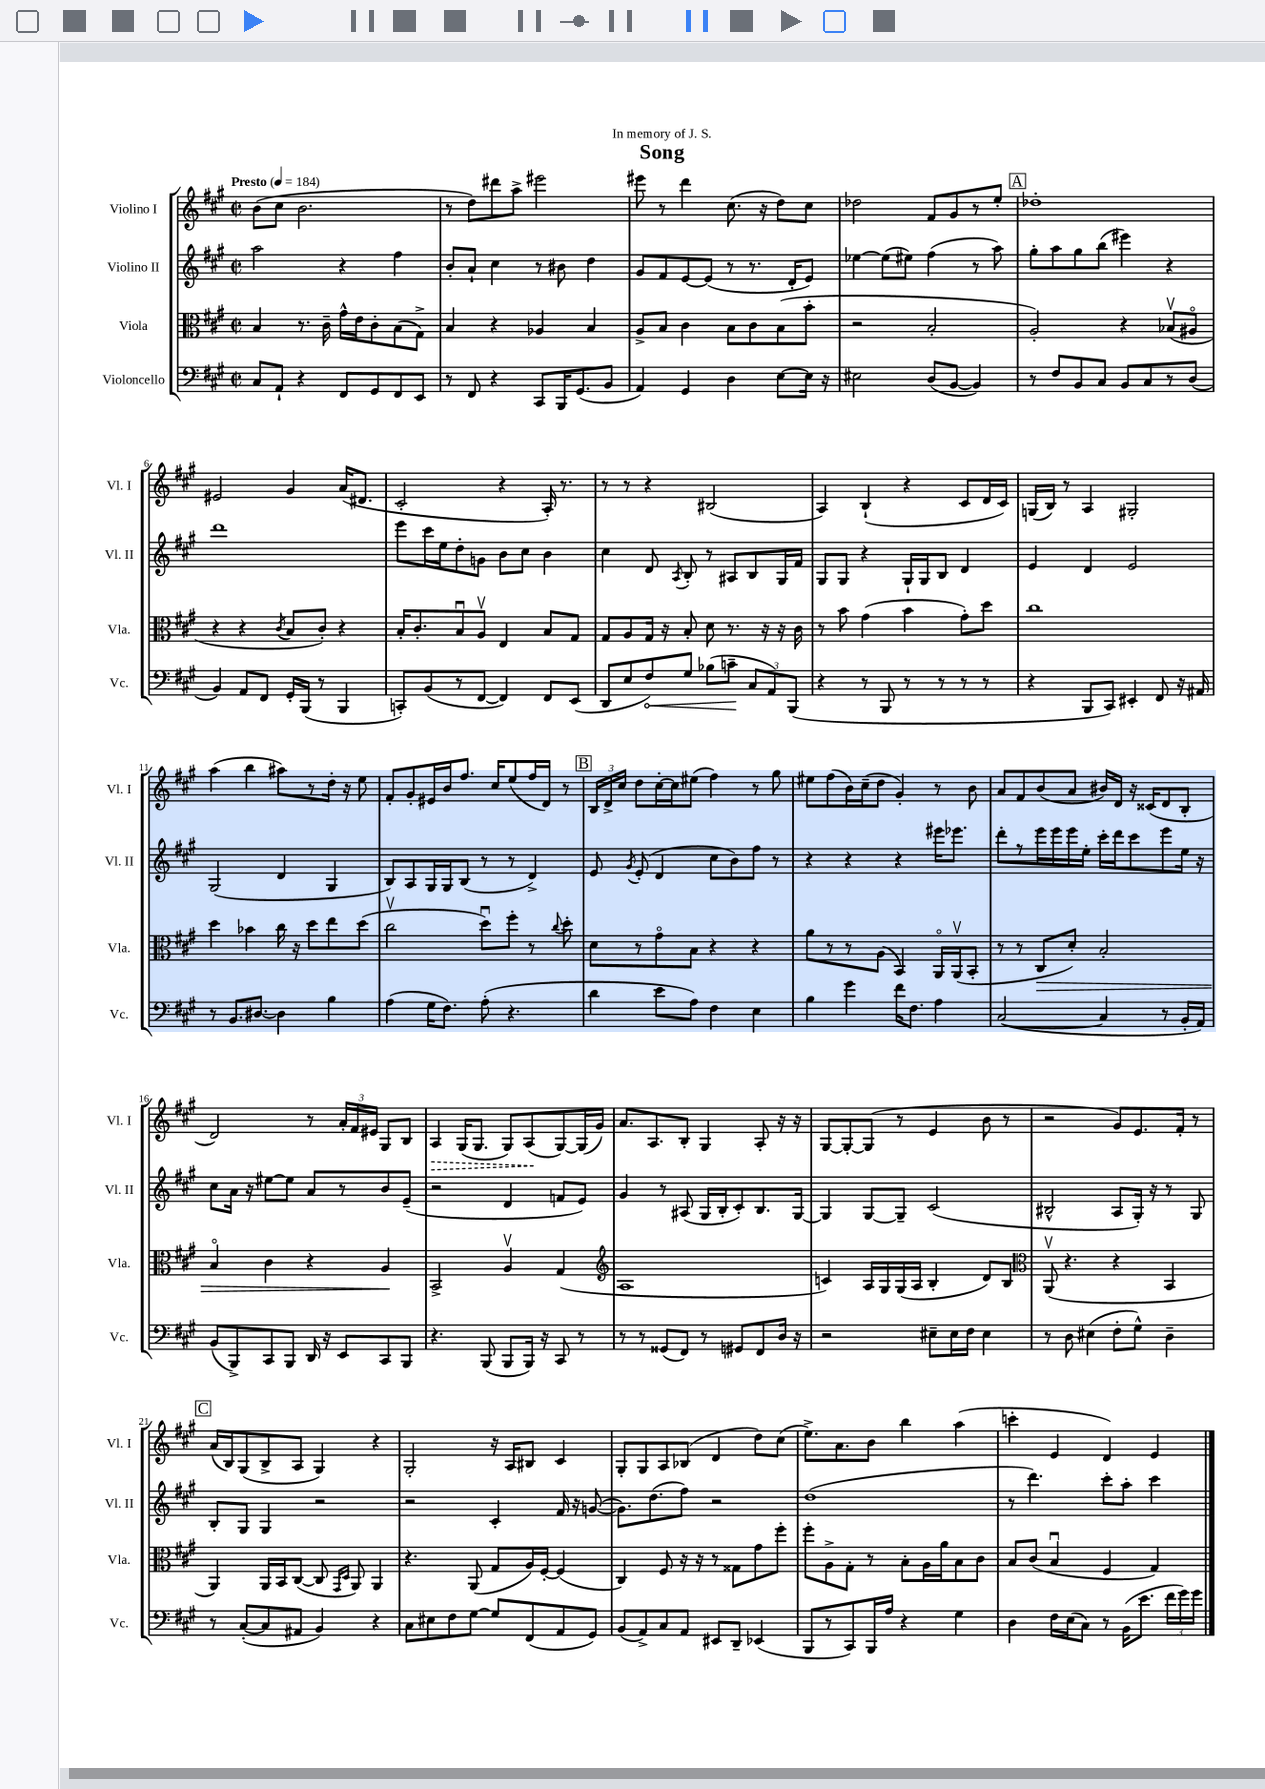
\header { title = "Song" dedication = "In memory of J. S." }
<<
\new StaffGroup <<
\new Staff = "s0" \with { instrumentName = "Violino I" shortInstrumentName = "Vl. I" } {
    \clef treble \key a \major \defaultTimeSignature \time 2/2 \tempo "Presto" 4 = 184
    \autoBeamOff b'8[( cis''8] b'2. |
    r8 d''8[) dis'''8 a''8]-> eis'''2 |
    eis'''8 r8 d'''4 cis''8.( r16 d''8[) cis''8] |
    des''2 fis'8[ gis'8 r8 e''8]-. |
    \mark \markup { \box "A" } des''1-. |
    eis'2 gis'4 a'16[( dis'8.] |
    cis'2-. r4 a16-.) r8. |
    r8 r8 r4 bis2( |
    a4) b4-!( r4 cis'8[ d'16 cis'16]) |
    g16[( b16]) r8 a4 gis2-. |
    a''4( b''4 ais''8[) r8 d''16]-. r16 e''8 |
    fis'8[-. gis'8-. eis'16 b'16 fis''8.] cis''16[ e''8( fis''16 d'16]) r8 |
    \mark \markup { \box "B" } \tuplet 3/2 { b16[ d'16-> cis''16] } d''8[ cis''16~-. cis''16 eis''8]( fis''4) r8 gis''8 |
    eis''8[ fis''8( b'16) cis''16--( d''8] gis'4-.) r8 b'8 |
    a'8[ fis'8 b'8( a'8] bis'16[) d'16] r16 cisis'16[( d'8 b8]-. |
    d'2) r8 \tuplet 3/2 { a'16[-. fis'16 eis'16] } gis8[ b8] |
    \once \override Hairpin.style = #'dashed-line a4\> gis16[( gis8.] gis8[) a8\!( gis8~) gis16( gis'16]) |
    a'8.[ a8. b8]-. gis4 a8-. r16 r16 |
    gis8[~ gis8~-. gis8]( r8 e'4 b'8 r8 |
    r2 gis'8[) e'8. fis'16]-. r8 |
    \mark \markup { \box "C" } a'16[( b16) gis8( b8-> a8] gis4) r4 |
    gis2-. r16 a16[ bis8] cis'4 |
    gis8[-. gis8 a8 bes8]( d'4 d''8[) cis''8]( |
    e''8.[->) a'8. b'8] b''4 a''4( |
    c'''4-. e'4 d'4) e'4 \bar "|." |
}
\new Staff = "s1" \with { instrumentName = "Violino II" shortInstrumentName = "Vl. II" } {
    \clef treble \key a \major \defaultTimeSignature \time 2/2
    \autoBeamOff a''2 r4 fis''4 |
    b'8[-. a'8]-! cis''4 r8 bis'8 d''4 |
    gis'8[ fis'8 e'8~ e'8]( r8 r8. d'16[-. e'8]) |
    ees''4~ ees''8[( eis''8]) fis''4( r8 a''8) |
    \mark \markup { \box "A" } gis''8[-. a''8 gis''8 b''8]( eis'''4) r4 |
    d'''1 |
    e'''8[ cis'''16 e''16 d''8-. g'8] b'8[ cis''8] b'4 |
    cis''4 d'8 \acciaccatura { a8 } b8-. r8 ais8[ b8 gis16 fis'16] |
    gis8[ gis8] r4 gis16[-! gis16 b8] d'4 |
    e'4 d'4 e'2 |
    gis2( d'4 gis4 |
    b8[) a8 gis16 gis16 b8]( r8 r8 d'4->) |
    \mark \markup { \box "B" } e'8 \acciaccatura { gis'8 } e'8-.( d'4 cis''8[ b'8) fis''8] r8 |
    r4 r4 r4 eis'''16[ ees'''8.] |
    d'''8[-. r8 e'''16 e'''16 e'''16 e''16]-. cis'''16[-. d'''16 cis'''8 e'''8 e''16] r16 |
    cis''8[ a'16] r16 eis''8[~ eis''8] a'8[ r8 b'8 e'8]--( |
    r2 d'4 f'8[ e'8]) |
    gis'4 r8 ais8( gis16[ b16-. cis'8-.) b8. gis16]~ |
    gis4 gis8[~ gis8]-- cis'2( |
    bis2-^ a8[ gis16]-.) r16 r8 gis8 |
    \mark \markup { \box "C" } b8[-. gis8] gis4 r2 |
    r2 cis'4-. fis'16 r16 g'8~( |
    g'8.[) d''8.( fis''8]) r2 |
    d''1( |
    r8 d'''4.) cis'''8[-. a''8]-. cis'''4 \bar "|." |
}
\new Staff = "s2" \with { instrumentName = "Viola" shortInstrumentName = "Vla." } {
    \clef alto \key a \major \defaultTimeSignature \time 2/2
    \autoBeamOff b4 r8. cis'16-- gis'16[-^ e'16 cis'8-. b8( gis8]->) |
    b4 r4 aes4 b4 |
    a8[-> b8] cis'4 b8[ cis'8 b8( b'8]-. |
    r2 b2-. |
    \mark \markup { \box "A" } a2-.) r4 bes8[\upbow( ais8]\flageolet |
    r4 r4 \acciaccatura { cis'8 } b8[ cis'8]-.) r4 |
    b16[-. cis'8.-. b8\downbow a8]\upbow e4 b8[ gis8] |
    gis8[ a8 gis16] r16 b8-. d'8 r8. r16 r16 cis'16 |
    r8 b'8 gis'4( b'4 gis'8[-.) d''8] |
    cis''1 |
    d''4 bes'4 cis''16 r16 d''8[ e''8 d''8]( |
    cis''2\upbow d''8[\downbow) fis''8]-. r8 \appoggiatura { cis''8 } d''8-. |
    \mark \markup { \box "B" } d'8[ r8 gis'8\flageolet b8] r4 r4 |
    a'8[ r8 r8 a8]( b,4) a,16[\flageolet a,16\upbow( b,8]-. |
    r8 r8 cis8[\> d'8]-.) b2-. |
    b4\flageolet cis'4 r4 a4\! |
    b,2-> a4\upbow gis4( |
    \clef treble a1 |
    c'4) a16[ gis16 gis16( a16] b4-. d'8[) b8] |
    \clef alto a,8\upbow( r4. r4 b,4 |
    \mark \markup { \box "C" } a,4) a,16[ b,16 cis8]~( cis8 \grace { gis,16[ d16] } a,8) a,4 |
    r4. a,8( gis8[ a16) fis16]~-. fis4( |
    cis4) fis8 r16 r16 r8 gisis8[ gis'8 fis''8]-. |
    fis''8[-. a8-> gis8]-. r8 b8[-. a16 a'16 b8 cis'8] |
    b8[ cis'8]( b4\downbow fis4 gis4) \bar "|." |
}
\new Staff = "s3" \with { instrumentName = "Violoncello" shortInstrumentName = "Vc." } {
    \clef bass \key a \major \defaultTimeSignature \time 2/2
    \autoBeamOff cis8[ a,8]-! r4 fis,8[ gis,8 fis,8 e,8] |
    r8 fis,8 r4 cis,8[ b,,16 gis,8.( b,8] |
    a,4) gis,4 d4 e8[~ e16] r16 |
    eis2 d8[( b,8]~ b,4) |
    \mark \markup { \box "A" } r8 fis8[ b,8 cis8] b,8[ cis8 r8 d8]( |
    b,4) a,8[ fis,8] gis,16[-. b,,16]( r8 b,,4 |
    c,8[-.) b,8( r8 fis,8]~ fis,4) fis,8[ e,8]( |
    d,8[ e8 \once \override Hairpin.circled-tip = ##t fis8\<) gis8] bes8[( c'8]--\! \tuplet 3/2 { cis8[ a,8) b,,8]( } |
    r4 r8 b,,8 r8 r8 r8 r8 |
    r4 b,,8[ cis,8]) eis,4-. fis,8 r16 ais,16 |
    r8 b,8.[ dis8.]~ dis4 b4 |
    a4( gis16[ fis8.]) a8-.( r4. |
    \mark \markup { \box "B" } d'4 e'8[ a8]) fis4 e4 |
    b4 gis'4 fis'16[ fis8.] a4 |
    cis2~( cis4 r8 b,16[-. a,16]) |
    b,8[( b,,8->) cis,8 b,,8] d,16 r16 e,8[ cis,8 b,,8] |
    r4. b,,8( b,,8[ b,,16]) r16 cis,8 r8 |
    r8 r8 gisis,8[( fis,8]) r8 gis,8[ fis,8 d16] r16 |
    r2 eis8[-- eis16 fis16] eis4 |
    r8 d8 eis4( fis8[-. gis8]-^) d4-- |
    \mark \markup { \box "C" } r8 cis8[~-.( cis8 ais,8] b,4) r4 |
    cis8[ eis8 fis8 gis8]~ gis8[ fis,8( a,8 gis,8]) |
    b,8[( a,8->) cis8 a,8] eis,8[ d,8]-- ees,4( |
    b,,8[ r8 cis,8) b,,16 a16] r4 gis4 |
    d4 fis16[ e16( cis8]) r8 b,16[( e'8.] \tuplet 3/2 { fis'16[ gis'16) gis'16] } \bar "|." |
}
>>
>>
